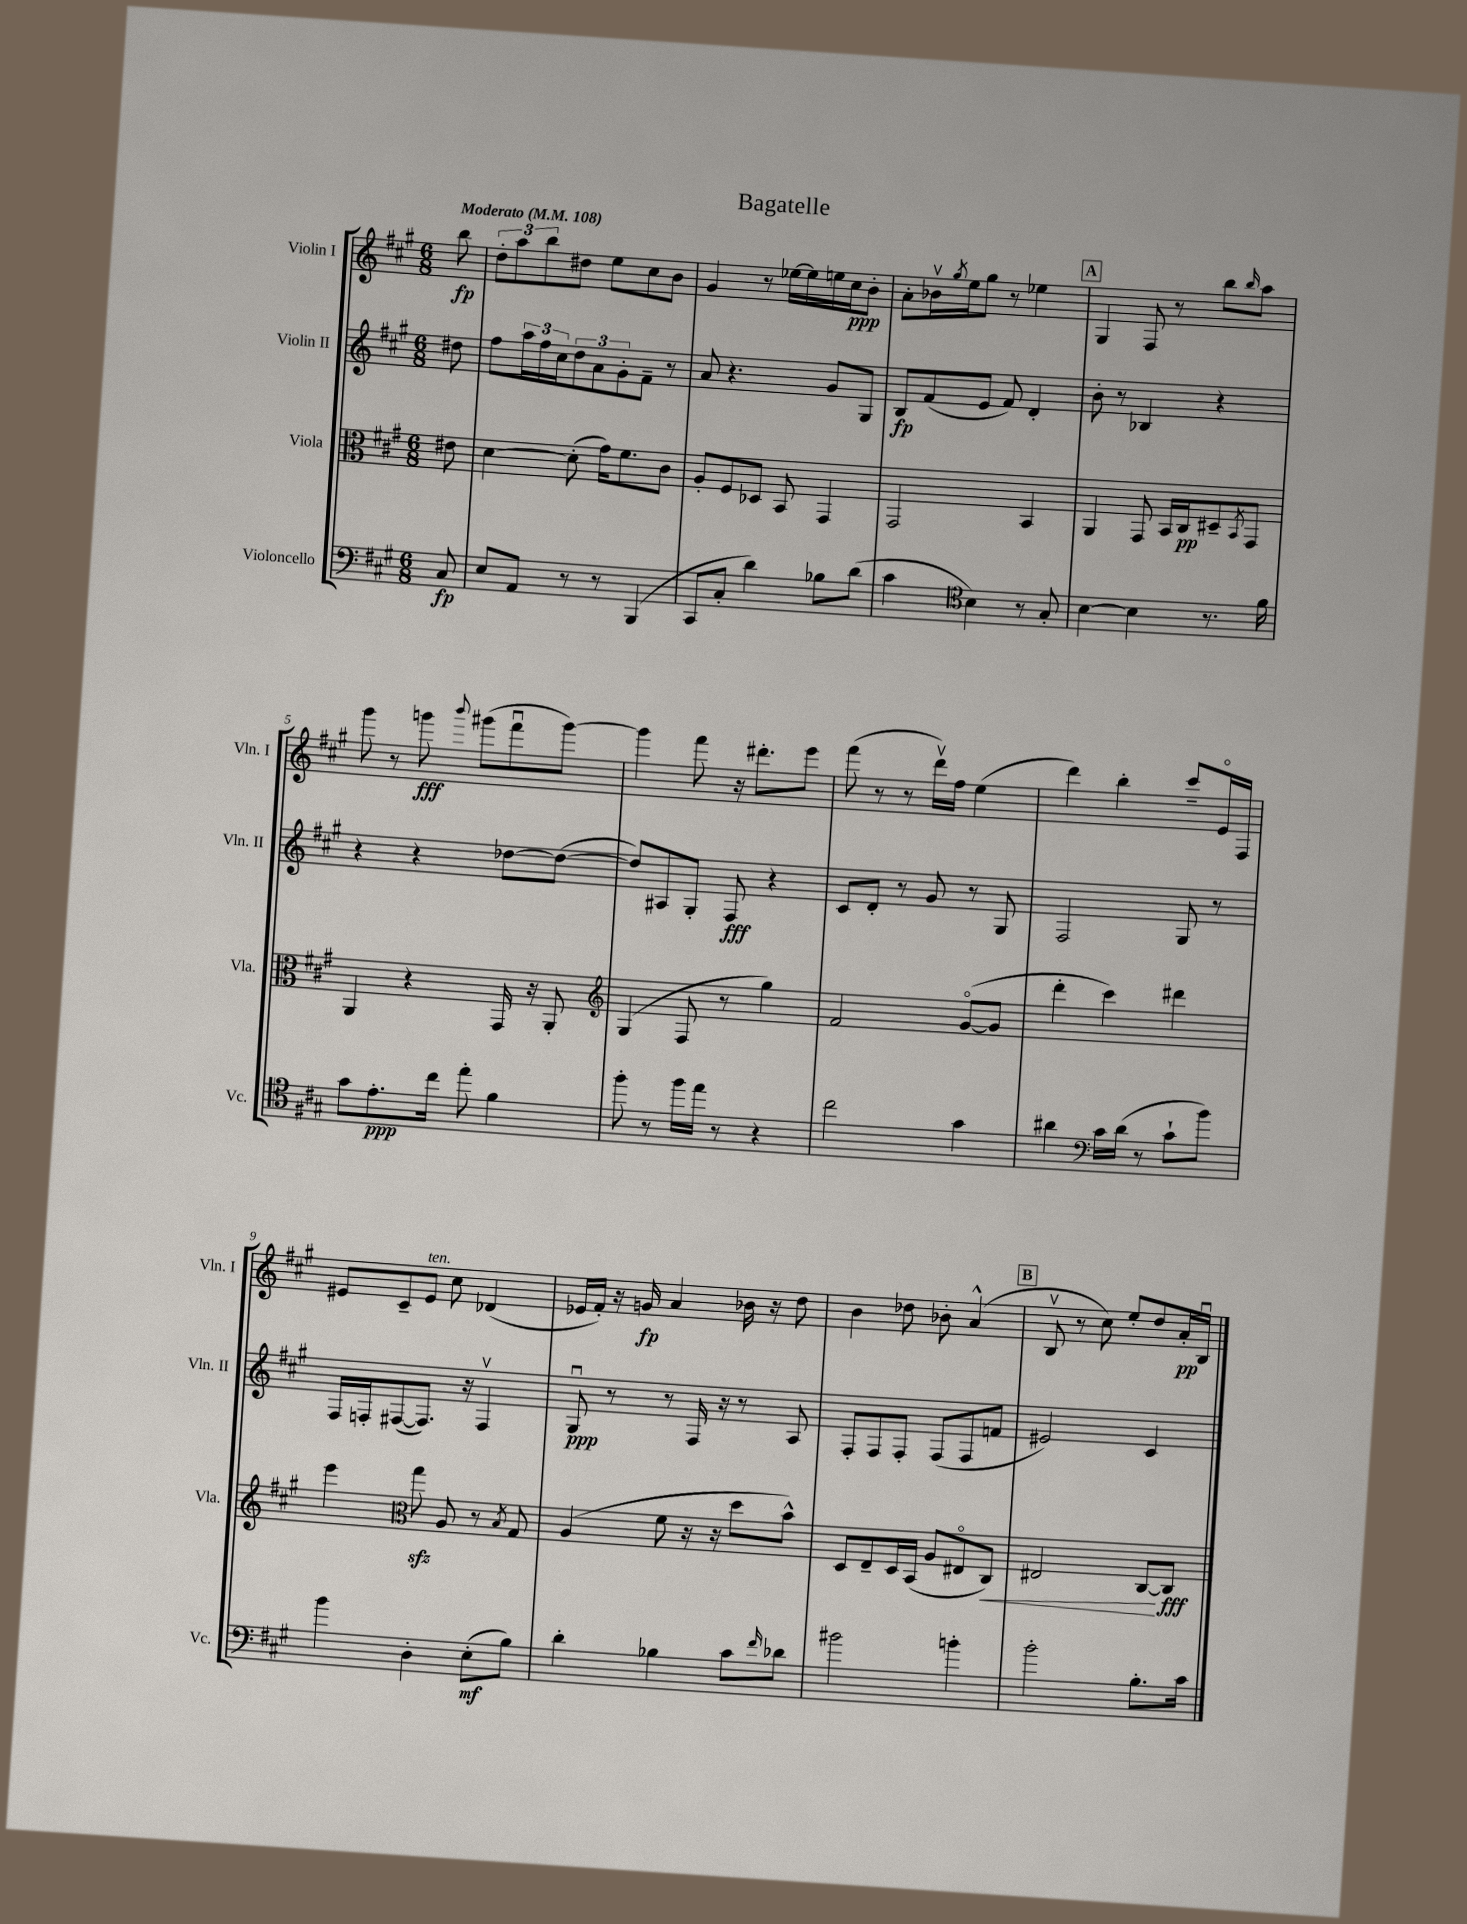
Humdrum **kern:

**kern	**kern	**kern	**kern
*staff4	*staff3	*staff2	*staff1
*clefF4	*clefC3	*clefG2	*clefG2
*k[f#c#g#]	*k[f#c#g#]	*k[f#c#g#]	*k[f#c#g#]
*M6/8	*M6/8	*M6/8	*M6/8
*MM108	*MM108	*MM108	*MM108
8C#	8e#	8dd#	8bb
=	=	=	=
8E	[4d	8ff#	12dd'
.	.	.	12aa
8AA	.	24aa	.
.	.	24ff#	12bb
.	.	24cc#	.
8r	(8d']	12dd	8dd#
.	.	12a	.
8r	16g#)	.	8ee
.	.	12g#'	.
.	8.f#	.	.
(4BBB	.	8f#~	8cc#
.	8c#	8r	8b
=	=	=	=
8CC#	8A'	8a	4g#
8C#'	8F#	4.r	.
4d)	8D-	.	8r
.	8BB	.	[16ee-
.	.	.	16ee-]
8B-	4GG#	8g#	16ee
.	.	.	16cc#
(8d	.	8G#	8b'
=	=	=	=
4c#	2GG#	8B	8a'
.	.	(8f#	16b-v
.	.	.	8qgg#
.	.	.	16ee
*clefC4	*	*	*
4B)	.	8e	8gg#
.	.	8f#)	8r
8r	4BB	4d'	4ee-
8G#'	.	.	.
=	=	=	=
[4B	4AA	8b'	4G#
.	.	8r	.
4B]	8GG#	4B-	8F#
.	16BB	.	8r
.	16C#	.	.
8.r	8D#~	4r	8bb
.	8qBB	.	16qqbb
.	8GG#	.	8aa
16f#	.	.	.
=	=	=	=
8g#	4AA	4r	8ggg#
8.e'	.	.	8r
.	4r	4r	8ggg
16cc#	.	.	.
.	.	.	8qqbbb
8ee'	.	.	(8ggg#
4f#	16GG#	[8dd-	8fff#u
.	16r	.	.
.	8AA'	(8dd-_	[8ggg#)
=	=	=	=
*	*clefG2	*	*
8ff#'	(4G#	8dd-])	4ggg#]
8r	.	8A#	.
16ff#	8F#	8G#'	8fff#
16ee	.	.	.
8r	8r	8F#	16r
.	.	.	8.ddd#'
4r	4gg#)	4r	.
.	.	.	8eee
=	=	=	=
2cc#	2f#	8c#	(8fff#
.	.	8d'	8r
.	.	8r	8r
.	.	8g#	16dddv)
.	.	.	16ff#
4g#	([8g#o	8r	(4ee
.	8g#]	8G#	.
=	=	=	=
4a#	4ddd'	2F#	4ddd)
*clefF4	*	*	*
16c#	4ccc#)	.	4bb'
(16d	.	.	.
8r	.	.	.
8c#`	4ddd#	8G#	8ccc#~
8b)	.	8r	16eo
.	.	.	16F#
=	=	=	=
4b	4eee	16F#	8e#
.	.	16F'	.
.	.	([8F#	8c#~
*	*clefC3	*	*
4D'	8gg#	8.F#])	8e#
.	8A	.	8cc#
.	.	16r	.
(8E'	8r	4F#v	(4d-
.	8qB	.	.
8B)	8G#	.	.
=	=	=	=
4d'	(4A	8G#u	16e-
.	.	.	16f#')
.	.	8r	16r
.	.	.	16g
4B-	8f#	8r	4a
.	16r	16F#	.
.	16r	16r	.
8c#	8dd	8r	16b-
.	.	.	16r
16qqf#	.	.	.
8d-	8b^^)	8A	8dd
=	=	=	=
2b#	8D	8F#'	4b
.	8E~	8F#	.
.	16D	8F#'	8dd-
.	(16BB	.	.
.	8A	(8F#	8b-'
4b'	8E#o	8F#	(4a^^
.	8C#)	8f	.
=	=	=	=
2b'	2E#	2e#)	8Bv
.	.	.	8r
.	.	.	8cc#)
.	.	.	8ee'
8.B'	[8C#	4c#	8dd
.	8C#]	.	16a'
16c#	.	.	16Bu
==	==	==	==
*-	*-	*-	*-
